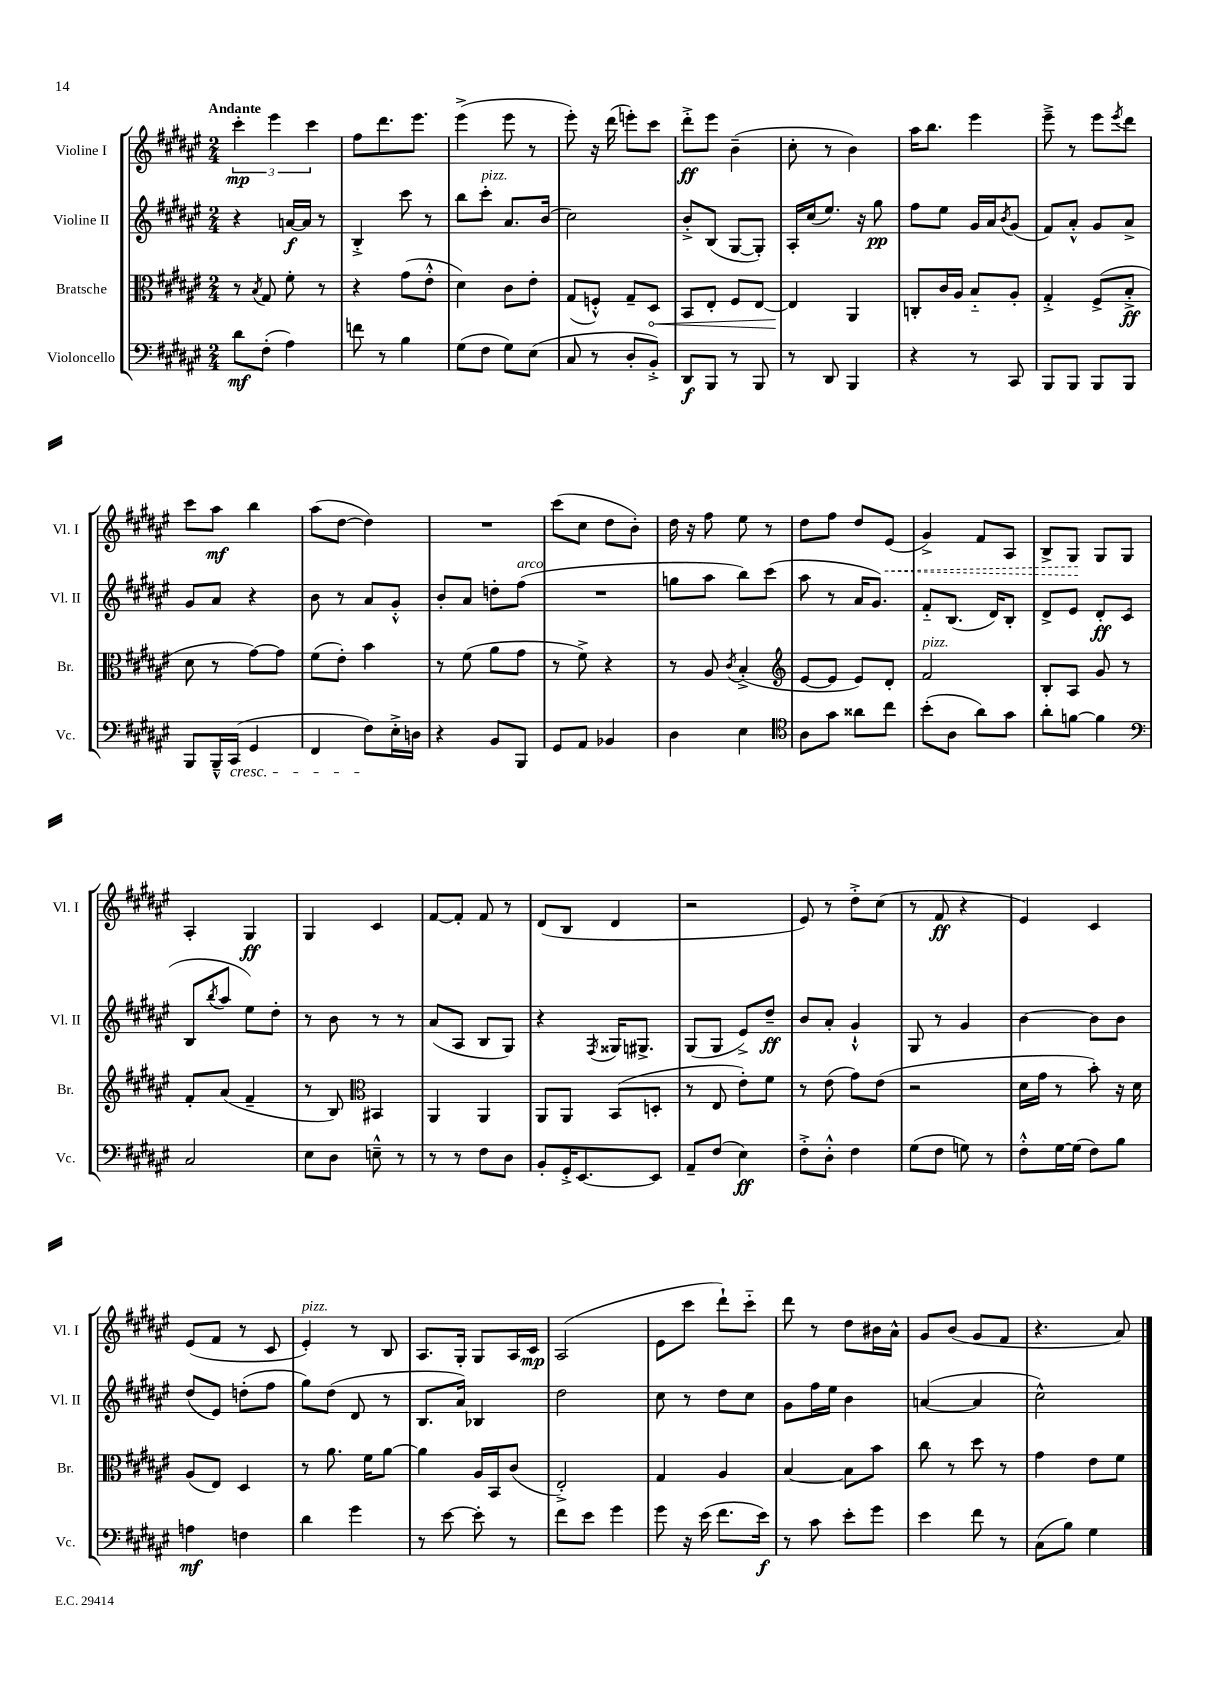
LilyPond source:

<<
\new StaffGroup <<
\new Staff = "s0" \with { instrumentName = "Violine I" shortInstrumentName = "Vl. I" } {
    \clef treble \key fis \major \numericTimeSignature \time 2/4 \tempo "Andante"
    \tuplet 3/2 { cis'''4-.\mp eis'''4 cis'''4 } |
    fis''8 dis'''8. eis'''8. |
    eis'''4->( eis'''8 r8 |
    eis'''8-.) r16 dis'''16( e'''8-.) cis'''8 |
    dis'''8-.->\ff eis'''8 b'4--( |
    cis''8-. r8 b'4) |
    ais''16 b''8. eis'''4 |
    eis'''8---> r8 eis'''8 \acciaccatura { eis'''8 } dis'''8 |
    cis'''8 ais''8\mf b''4 |
    ais''8( dis''8~ dis''4) |
    R2 |
    cis'''8( cis''8 dis''8 b'8-.) |
    dis''16 r16 fis''8 eis''8 r8 |
    dis''8 fis''8 dis''8 \once \override Hairpin.style = #'dashed-line eis'8\<( |
    gis'4->) fis'8 ais8 |
    b8-> gis8\! gis8 gis8 |
    ais4-. gis4\ff |
    gis4 cis'4 |
    fis'8~ fis'8-. fis'8 r8 |
    dis'8( b8 dis'4 |
    r2 |
    eis'8) r8 dis''8-.-> cis''8( |
    r8 fis'8\ff r4 |
    eis'4) cis'4 |
    eis'8( fis'8 r8 cis'8 |
    eis'4-.^\markup { \italic "pizz." }) r8 b8 |
    ais8. gis16-. gis8 ais16 cis'16\mp |
    ais2( |
    eis'8 cis'''8 dis'''8-!) cis'''8-_ |
    dis'''8 r8 dis''8 bis'16 ais'16-^ |
    gis'8 b'8( gis'8 fis'8 |
    r4. ais'8) \bar "|." |
}
\new Staff = "s1" \with { instrumentName = "Violine II" shortInstrumentName = "Vl. II" } {
    \clef treble \key fis \major \numericTimeSignature \time 2/4
    r4 a'16~\f a'16 r8 |
    b4-.-> cis'''8 r8 |
    b''8 cis'''8-.^\markup { \italic "pizz." } ais'8. b'16( |
    cis''2) |
    b'8-.-> b8( gis8~ gis8-.) |
    ais16-. cis''16( eis''8.) r16 gis''8\pp |
    fis''8 eis''8 gis'16 ais'16 \acciaccatura { b'8 } gis'8( |
    fis'8) ais'8-.-^ gis'8 ais'8-> |
    gis'8 ais'8 r4 |
    b'8 r8 ais'8 gis'8-.-^ |
    b'8-. ais'8 d''8-. fis''8^\markup { \italic "arco" }( |
    R2 |
    g''8 ais''8 b''8) cis'''8( |
    ais''8 r8 ais'16 gis'8.) |
    fis'8-_ b8.( dis'16) b8-. |
    dis'8-> eis'8 dis'8-.\ff cis'8( |
    b8 \acciaccatura { b''8 } ais''8 eis''8) dis''8-. |
    r8 b'8 r8 r8 |
    ais'8( ais8 b8 gis8) |
    r4 \acciaccatura { fis8 } gisis16 gis8.-> |
    gis8( gis8 eis'8->) dis''8--\ff |
    b'8 ais'8-. gis'4-!-^ |
    gis8 r8 gis'4 |
    b'4~ b'8 b'8 |
    dis''8( eis'8) d''8-.( fis''8 |
    gis''8) dis''8( dis'8 r8 |
    b8. ais'16) bes4 |
    dis''2 |
    cis''8 r8 dis''8 cis''8 |
    gis'8 fis''16 eis''16 b'4 |
    a'4~( a'4 |
    cis''2-^) \bar "|." |
}
\new Staff = "s2" \with { instrumentName = "Bratsche" shortInstrumentName = "Br." } {
    \clef alto \key fis \major \numericTimeSignature \time 2/4
    r8 \acciaccatura { b8 } gis8 fis'8-. r8 |
    r4 gis'8( eis'8-.-^ |
    dis'4) cis'8 eis'8-. |
    gis8( f8-.-^) gis8-- \once \override Hairpin.circled-tip = ##t dis8\< |
    b,8 eis8-. fis8 eis8~ |
    eis4\! ais,4 |
    c8-. cis'16 ais16 b8-_ ais8-. |
    gis4-.-> fis8->( b8-.->\ff |
    dis'8 r8 gis'8~) gis'8 |
    fis'8( eis'8-.) b'4 |
    r8 fis'8( ais'8 gis'8 |
    r8 fis'8->) r4 |
    r8 ais8 \acciaccatura { cis'8 } b4-.->( |
    \clef treble eis'8~ eis'8 eis'8) dis'8-. |
    fis'2^\markup { \italic "pizz." } |
    b8-. ais8 gis'8 r8 |
    fis'8-. ais'8( fis'4-- |
    r8 b8) \clef alto bis,4 |
    ais,4 ais,4 |
    ais,8 ais,8 b,8( d8-. |
    r8 eis8 eis'8-.) fis'8 |
    r8 eis'8( gis'8) eis'8( |
    r2 |
    dis'16 gis'16 r8 b'8-.) r16 dis'16 |
    ais8( eis8) dis4 |
    r8 ais'8. fis'16 ais'8~ |
    ais'4 ais16 b,16 cis'8( |
    eis2-.->) |
    gis4 ais4 |
    b4~ b8 b'8 |
    cis''8 r8 dis''8 r8 |
    gis'4 eis'8 fis'8 \bar "|." |
}
\new Staff = "s3" \with { instrumentName = "Violoncello" shortInstrumentName = "Vc." } {
    \clef bass \key fis \major \numericTimeSignature \time 2/4
    dis'8\mf fis8-.( ais4) |
    f'8 r8 b4 |
    gis8( fis8 gis8) eis8( |
    cis8 r8 dis8-. b,8-.->) |
    dis,8\f b,,8 r8 b,,8 |
    r8 dis,8 b,,4 |
    r4 r8 cis,8 |
    b,,8 b,,8 b,,8 b,,8 |
    b,,8 b,,16---^ cis,16\cresc( gis,4 |
    fis,4 fis8\!) eis16-.-> d16 |
    r4 b,8 b,,8 |
    gis,8 ais,8 bes,4 |
    dis4 eis4 |
    \clef tenor ais8 gis'8 aisis'8 cis''8 |
    b'8-.( ais8 ais'8) gis'8 |
    ais'8-. f'8~ f'4 |
    \clef bass cis2 |
    eis8 dis8 e8---^ r8 |
    r8 r8 fis8 dis8 |
    b,8-. gis,16-.-> eis,8.~ eis,8 |
    ais,8-- fis8( eis4\ff) |
    fis8-.-> dis8-.-^ fis4 |
    gis8( fis8 g8) r8 |
    fis8-.-^ gis16~ gis16( fis8) b8 |
    a4\mf f4 |
    dis'4 gis'4 |
    r8 eis'8~ eis'8-. r8 |
    fis'8 eis'8 gis'4 |
    gis'8 r16 eis'16( fis'8. eis'16\f) |
    r8 cis'8 eis'8-. gis'8 |
    eis'4 fis'8 r8 |
    cis8( b8) gis4 \bar "|." |
}
>>
>>
\layout { \context { \Score \remove "Bar_number_engraver" } }
